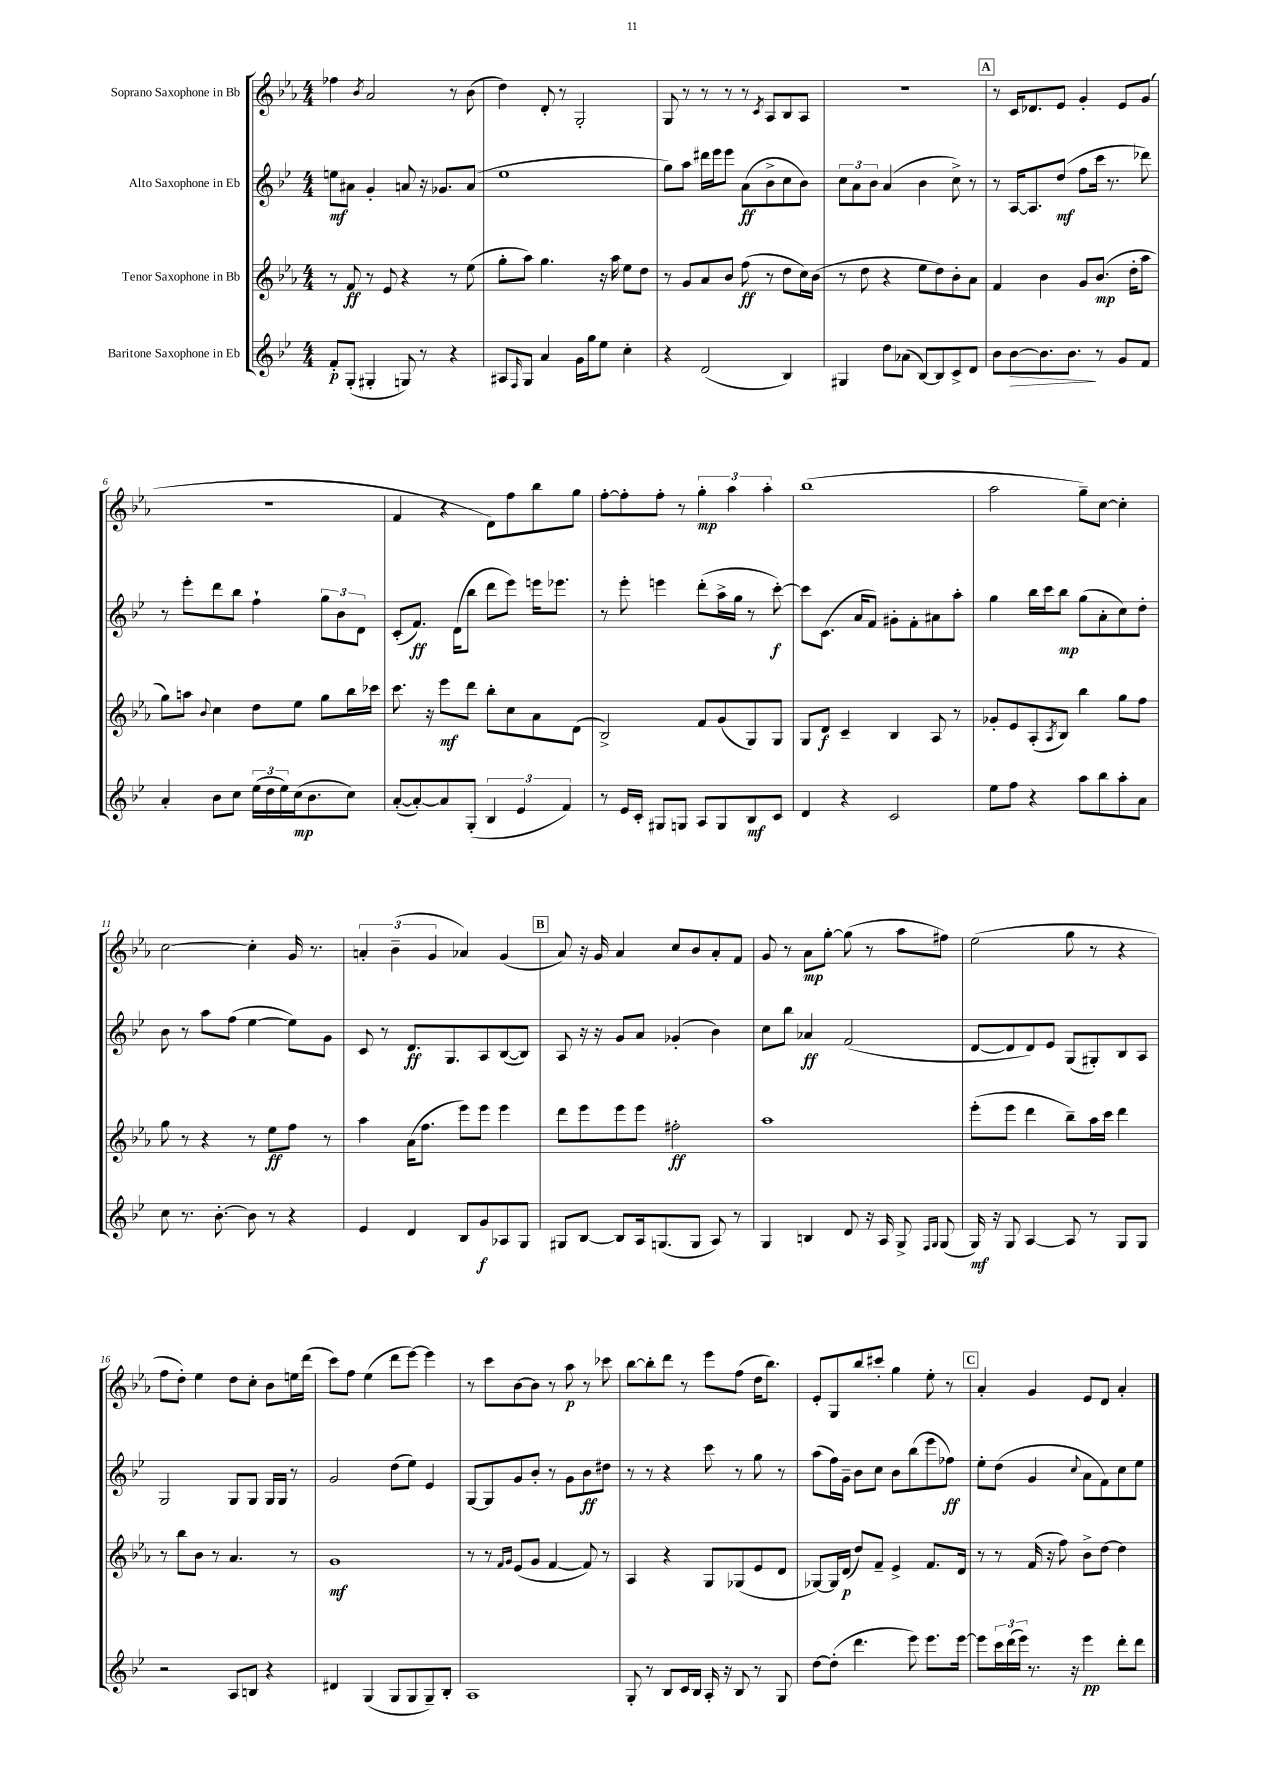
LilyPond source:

<<
\new StaffGroup <<
\new Staff = "s0" \with { instrumentName = "Soprano Saxophone in Bb" } {
    \clef treble \key ees \major \numericTimeSignature \time 4/4
    fes''4 \acciaccatura { bes'8 } aes'2 r8 bes'8( |
    d''4) d'8-. r8 g2-. |
    g8 r8 r8 r8 r8 \acciaccatura { c'8 } aes8 bes8 aes8 |
    R1 |
    \mark \markup { \box "A" } r8 c'16 des'8. ees'8 g'4-. ees'8 g'8( |
    R1 |
    f'4 r4 d'8) f''8 bes''8 g''8 |
    f''8~-. f''8-. f''8-. r8 \tuplet 3/2 { g''4-.\mp aes''4 aes''4-. } |
    bes''1( |
    aes''2 g''8--) c''8~ c''4-. |
    c''2~ c''4-. g'16 r8. |
    \tuplet 3/2 { a'4-. bes'4--( g'4 } aes'4) g'4( |
    \mark \markup { \box "B" } aes'8) r16 g'16 aes'4 c''8 bes'8 aes'8-. f'8 |
    g'8 r8 aes'8\mp g''8~-. g''8( r8 aes''8 fis''8) |
    ees''2( g''8 r8 r4 |
    f''8 d''8-.) ees''4 d''8 c''8-. bes'8 e''16 d'''16( |
    c'''8) f''8 ees''4( d'''8 ees'''8~) ees'''4 |
    r8 c'''8 bes'8~ bes'8 r8 aes''8\p r8 ces'''8 |
    bes''8~ bes''8-. d'''8 r8 ees'''8 f''8( d''16 bes''8.) |
    ees'8-. g8 bes''8 cis'''8-. g''4 ees''8-. r8 |
    \mark \markup { \box "C" } aes'4-. g'4 ees'8 d'8 aes'4-. \bar "|." |
}
\new Staff = "s1" \with { instrumentName = "Alto Saxophone in Eb" } {
    \clef treble \key bes \major \numericTimeSignature \time 4/4
    e''8\mf ais'8 g'4-. a'8 r16 ges'8. a'8( |
    ees''1 |
    g''8) a''8 dis'''16 ees'''16 ees'''8 a'8\ff( bes'8-> c''8 bes'8) |
    \tuplet 3/2 { c''8 a'8 bes'8 } a'4( bes'4 c''8->) r8 |
    \mark \markup { \box "A" } r8 a16~ a8. d''8\mf( f''8 c'''16 r8. des'''8) |
    r8 ees'''8-. d'''8 bes''8 f''4-! \tuplet 3/2 { g''8 bes'8 d'8 } |
    c'8-.( f'8.\ff) d'16( bes''8 d'''8 ees'''8) e'''16 ees'''8. |
    r8 ees'''8-. e'''4 d'''8-.( a''16-> g''16 r8 c'''8~-.\f) |
    c'''8 c'8.( a'16 f'8) gis'8-. f'8-. ais'8 a''8-. |
    g''4 bes''16 c'''16 bes''8\mp g''8( a'8-. c''8) d''8-. |
    bes'8 r8 a''8 f''8( ees''4~ ees''8) g'8 |
    c'8 r8 d'8.\ff g8. a8 bes8~( bes8) |
    \mark \markup { \box "B" } a8 r16 r16 g'8 a'8 ges'4-.( bes'4) |
    c''8 bes''8 aes'4\ff f'2( |
    d'8~ d'8 d'8) ees'8 g8( gis8-.) bes8 a8 |
    g2 g8 g8 g16 g16 r8 |
    g'2 d''8( ees''8) ees'4 |
    g8~ g8 g'8 bes'8-. r8 g'8 bes'8\ff dis''8 |
    r8 r8 r4 c'''8 r8 g''8 r8 |
    a''8( f''16) g'16-- bes'8 c''8 bes'8 bes''8( ees'''8 fes''8\ff) |
    \mark \markup { \box "C" } ees''8-. d''8( g'4 \appoggiatura { c''8 } a'8 f'8) c''8 ees''8 \bar "|." |
}
\new Staff = "s2" \with { instrumentName = "Tenor Saxophone in Bb" } {
    \clef treble \key ees \major \numericTimeSignature \time 4/4
    r8 f'8\ff r8 ees'8 r4 r8 ees''8( |
    g''8-. aes''8) g''4. r16 aes''16 ees''8 d''8 |
    r8 g'8 aes'8 bes'8 f''8\ff( r8 d''8 c''16) bes'16( |
    r8 d''8 r4 ees''8 d''8) bes'8-. aes'8 |
    \mark \markup { \box "A" } f'4 bes'4 g'8 bes'8.\mp( d''16-. aes''8 |
    g''8) a''8 \appoggiatura { bes'8 } c''4 d''8 ees''8 g''8 bes''16 ces'''16 |
    c'''8. r16 ees'''8\mf d'''8 bes''8-. c''8 aes'8 d'8( |
    bes2->) f'8 g'8( g8) g8 |
    g8 d'8\f c'4-- bes4 aes8 r8 |
    ges'8-. ees'8 aes8-.( \acciaccatura { aes8 } bes8) bes''4 g''8 f''8 |
    g''8 r8 r4 r8 ees''8\ff f''8 r8 |
    aes''4 aes'16( f''8. ees'''8) ees'''8 ees'''4 |
    \mark \markup { \box "B" } d'''8 ees'''8 ees'''8 ees'''8 fis''2-.\ff |
    aes''1 |
    ees'''8-.( ees'''8 d'''4 bes''8--) aes''16 c'''16 d'''4 |
    r8 bes''8 bes'8 r8 aes'4. r8 |
    g'1\mf |
    r8 r8 \grace { f'16 g'16 } ees'8( g'8 f'4~ f'8) r8 |
    aes4 r4 g8 ges8( ees'8 d'8 |
    ges8~) ges16 d'16\p( d''8) f'8-- ees'4-> f'8. d'16 |
    \mark \markup { \box "C" } r8 r8 f'16( r16 f''8) bes'8-> d''8~ d''4 \bar "|." |
}
\new Staff = "s3" \with { instrumentName = "Baritone Saxophone in Eb" } {
    \clef treble \key bes \major \numericTimeSignature \time 4/4
    f'8-.\p g8-.( gis4-. g8) r8 r4 |
    ais8 \grace { f16 } g8 a'4 g'16 g''16 ees''8 c''4-. |
    r4 d'2( bes4) |
    gis4 d''8 aes'8( bes8~) bes8 c'8-> d'8 |
    \mark \markup { \box "A" } bes'8 bes'8~\> bes'8. bes'8.\! r8 g'8 f'8 |
    a'4-. bes'8 c''8 \tuplet 3/2 { ees''16( d''16 ees''16) } c''16\mp( bes'8. c''8) |
    a'8~-.( a'8~-.) a'8 g8-.( \tuplet 3/2 { bes4 ees'4 f'4) } |
    r8 ees'16 c'16-. gis8 g8 a8 g8 bes8\mf c'8 |
    d'4 r4 c'2 |
    ees''8 f''8 r4 a''8 bes''8 a''8-. a'8 |
    c''8 r8. bes'8.~-. bes'8 r8 r4 |
    ees'4 d'4 bes8 g'8\f aes8 g8 |
    \mark \markup { \box "B" } gis8 bes8~ bes8 a16 g8.( g8 a8) r8 |
    g4 b4 d'8 r16 a16 g8-> \grace { f16 g16 } g8( |
    g16\mf) r16 g8 a4~ a8 r8 g8 g8 |
    r2 a8 b8 r4 |
    dis'4 g4( g8 g8 g8--) bes8-. |
    a1 |
    g8-. r8 bes8 c'16 bes16 a16-. r16 bes8 r8 g8 |
    d''8~ d''8-.( d'''4. ees'''8) ees'''8. ees'''16~ |
    \mark \markup { \box "C" } ees'''8 \tuplet 3/2 { c'''16 d'''16( ees'''16) } r8. r16 ees'''4\pp d'''8-. d'''8 \bar "|." |
}
>>
>>
